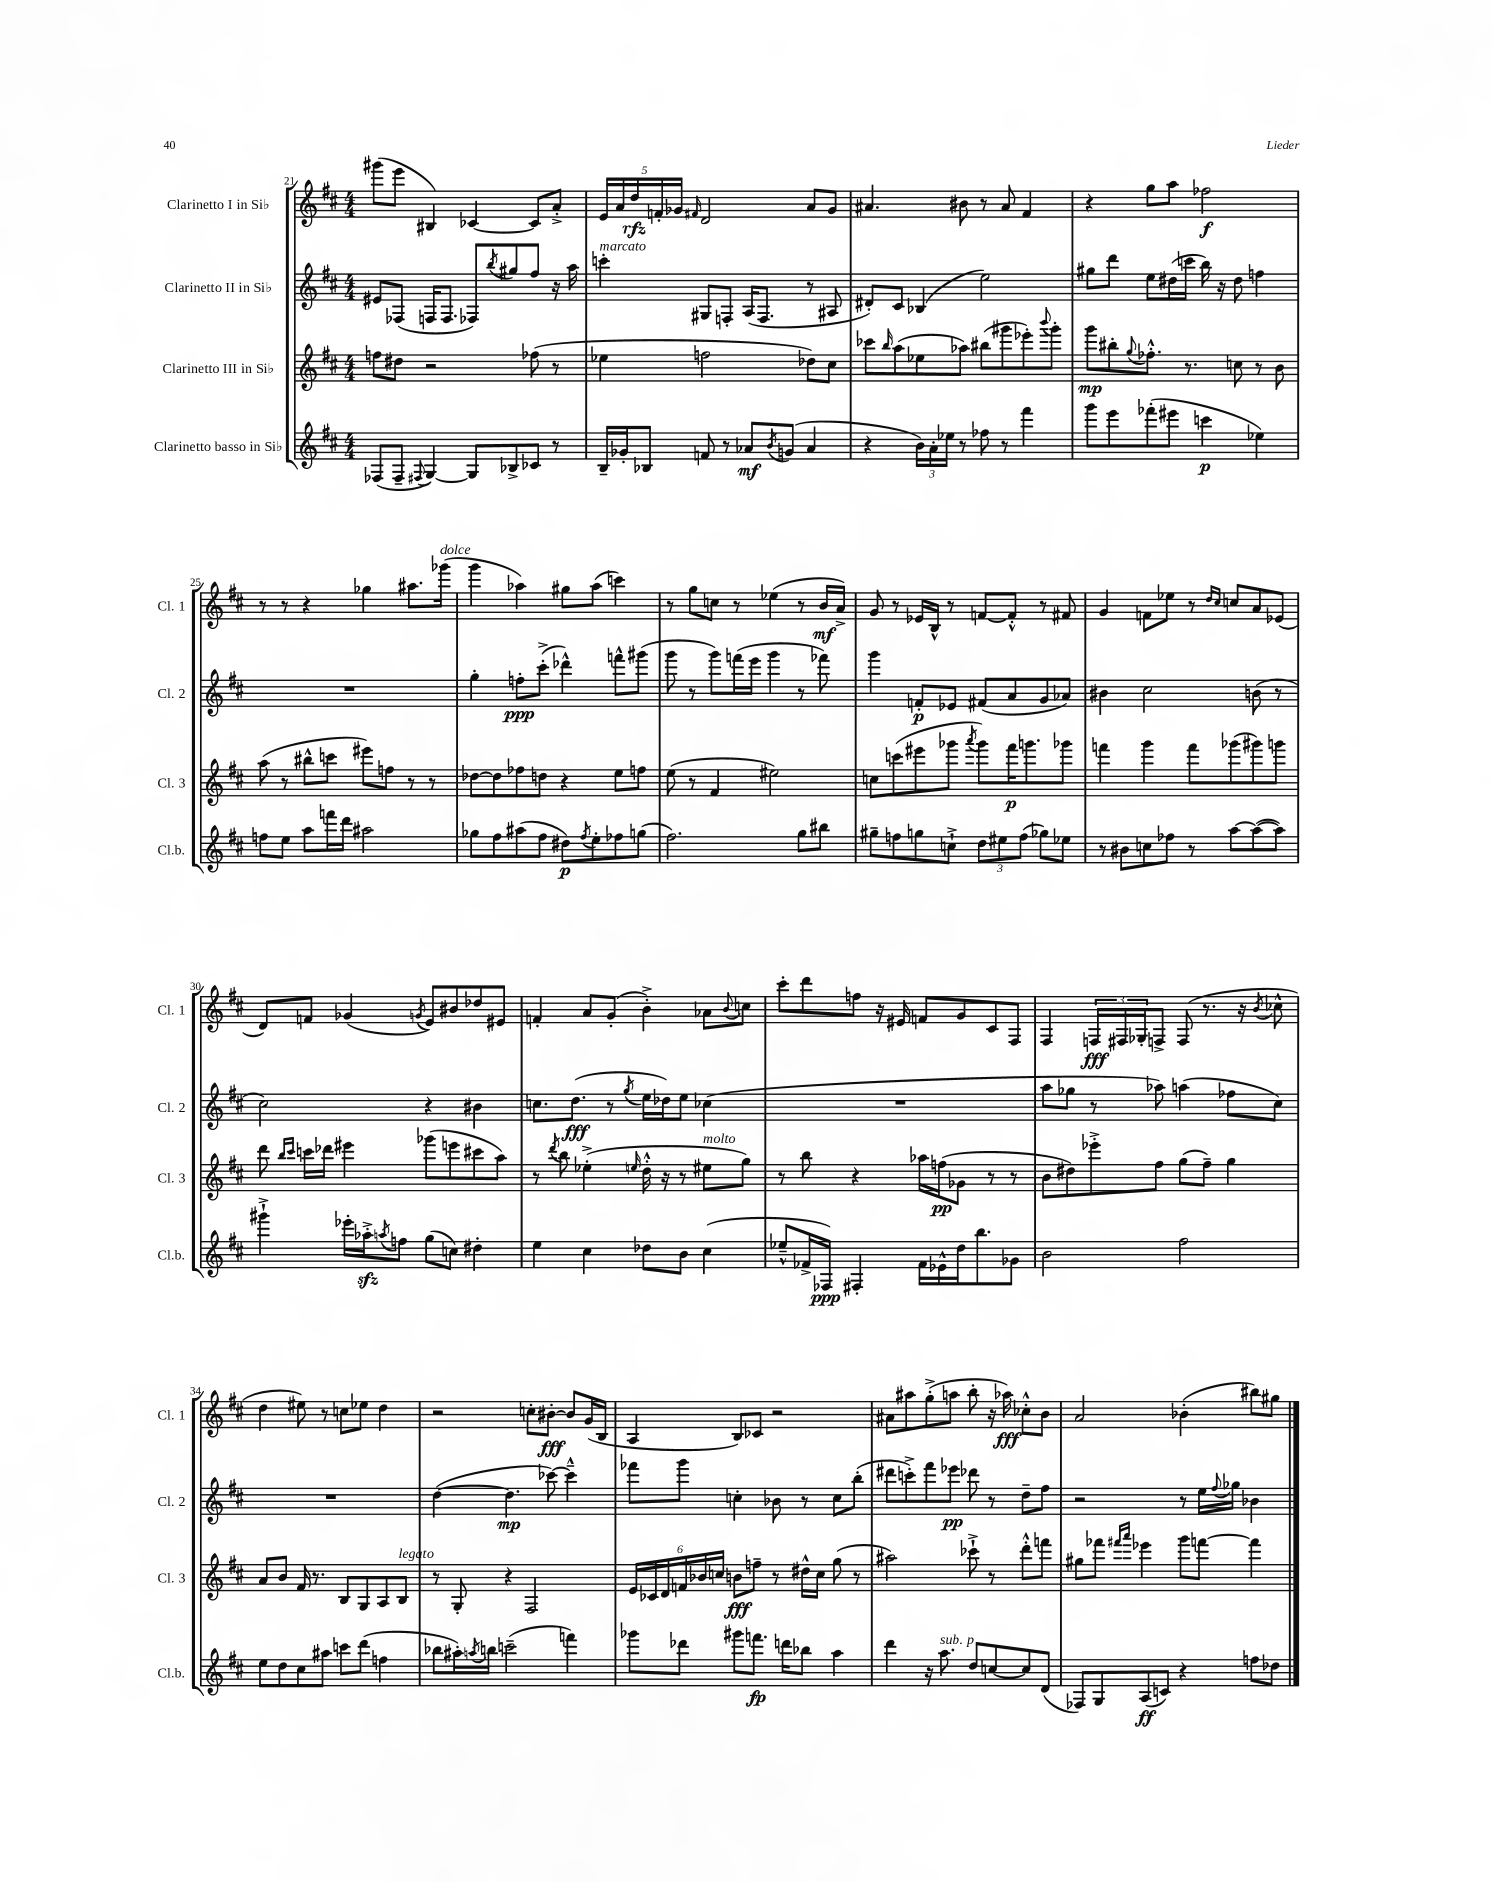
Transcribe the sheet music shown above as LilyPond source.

<<
\new StaffGroup <<
\new Staff = "s0" \with { instrumentName = "Clarinetto I in Sib" shortInstrumentName = "Cl. 1" } {
    \clef treble \key d \major \numericTimeSignature \time 4/4
    gis'''8( e'''8 bis4) ces'4~ ces'8 a'8-.-> |
    \tuplet 5/4 { e'16 a'16 d''16\rfz f'16-. ges'16 } \grace { fis'16 } d'2 a'8 ges'8 |
    ais'4. bis'8 r8 ais'8 fis'4 |
    r4 g''8 a''8 fes''2\f |
    r8 r8 r4 ges''4 ais''8. ges'''16^\markup { \italic "dolce" }( |
    g'''4 aes''4) gis''8 aes''8( c'''4) |
    r8 g''8 c''8 r8 ees''4( r8 b'16\mf a'16->) |
    g'8 r8 ees'16 b16-^ r8 f'8~ f'8-.-^ r8 fis'8 |
    g'4 f'8 ees''8 r8 \grace { d''16 cis''16 } c''8 a'8 ees'8( |
    d'8) f'8 ges'4( \acciaccatura { g'8 } e'8) bis'8 des''8 eis'8 |
    f'4-. a'8 g'8-.( b'4-.->) aes'8 \appoggiatura { b'8 } c''8 |
    cis'''8-. d'''8 f''8 r16 eis'16 f'8 g'8 cis'8 fis8 |
    fis4 \tuplet 3/2 { f16\fff fis16 ges16-. } f8-> f8( r8. r16 \acciaccatura { b'8 } ces''8-^ |
    d''4 eis''8) r8 c''8 ees''8 d''4 |
    r2 c''8-. bis'8~-.\fff bis'8 g'16( b16 |
    a4 b8) ces'8 r2 |
    ais'8 ais''8 g''8-.->( a''8 b''8-. r16 aes''16\fff) ces''8-.-^ b'8 |
    a'2 bes'4-.( bis''8) gis''8 \bar "|." |
}
\new Staff = "s1" \with { instrumentName = "Clarinetto II in Sib" shortInstrumentName = "Cl. 2" } {
    \clef treble \key d \major \numericTimeSignature \time 4/4
    eis'8 fes8( f16 f8. fes8) \acciaccatura { b''8 } gis''8 fis''8 r16 a''16 |
    c'''4-.^\markup { \italic "marcato" } gis8 f8-. a16( f8. r8 ais8 |
    dis'8-.) cis'8 bes4( e''2) |
    gis''8 d'''8 e''8 dis''16( c'''16 b''16) r16 dis''8 f''4 |
    R1 |
    g''4-. f''8-.\ppp cis'''8-.->( des'''4-^) f'''8-^ gis'''8( |
    g'''8 r8 g'''8) f'''16( e'''16 g'''4 r8 fes'''8) |
    g'''4 f'8-.\p ees'8 fis'8( a'8 g'8 aes'8) |
    bis'4 cis''2 b'8( r8 |
    cis''2) r4 bis'4 |
    c''8. d''8.\fff( r8 \acciaccatura { g''8 } e''16 des''16) e''8 ces''4( |
    R1 |
    a''8 ges''8 r8 aes''8) a''4( fes''8 cis''8) |
    R1 |
    d''4~( d''4.\mp ces'''8~) ces'''4---^ |
    fes'''8 g'''8 c''4-. bes'8 r8 c''8 b''8-.( |
    dis'''8 c'''8-.->) fis'''8 ees'''8\pp des'''8 r8 d''8-- fis''8 |
    r2 r8 e''16 \appoggiatura { fis''8 } ges''16 bes'4 \bar "|." |
}
\new Staff = "s2" \with { instrumentName = "Clarinetto III in Sib" shortInstrumentName = "Cl. 3" } {
    \clef treble \key d \major \numericTimeSignature \time 4/4
    f''8 dis''8 r2 fes''8( r8 |
    ees''4 f''2 des''8) cis''8 |
    ces'''8 \grace { b''16 } a''8( ees''8 aes''8) bis''8( gis'''8 ees'''8-.) \appoggiatura { b'''8 } gis'''8-. |
    g'''8\mp bis''8-. \appoggiatura { g''8 } fes''8.-.-^ r8. c''8 r8 b'8 |
    a''8( r8 bis''8-^ c'''8 eis'''8) f''8 r8 r8 |
    des''8~ des''8 fes''8 d''8 r4 e''8 f''8 |
    e''8( r8 fis'4 eis''2) |
    c''8 c'''8( eis'''8 ges'''8 \acciaccatura { a'''8 } ges'''8) fis'''16\p g'''8. ges'''8 |
    f'''4 g'''4 f'''8 ges'''8( gis'''8) g'''8 |
    d'''8 \grace { b''16 cis'''16 } c'''16 des'''16 eis'''4 ges'''8( e'''8 cis'''8 a''8) |
    r8 \acciaccatura { d'''8 } b''8 ees''4-.->( \grace { e''16 } d''16-.-^ r16 r8 eis''8^\markup { \italic "molto" } g''8) |
    r8 b''8 r4 aes''16 f''16\pp( ges'8 r8 r8 |
    b'8 dis''8) ees'''8-.-> fis''8 g''8( fis''8--) g''4 |
    a'8 b'8 fis'16 r8. b8 g8 a8 b8^\markup { \italic "legato" } |
    r8 g8-. r4 fis2 |
    \tuplet 6/4 { e'16 ces'16 d'16 f'16 bes'16 c''16 } b'8\fff f''8-- r8 dis''16-^ c''16 g''8( r8 |
    ais''2) ces'''8-!-> r8 d'''8-.-^ f'''8 |
    gis''8 fes'''8 \grace { fis'''16 a'''16 } ees'''4 g'''8 f'''8~ f'''4 \bar "|." |
}
\new Staff = "s3" \with { instrumentName = "Clarinetto basso in Sib" shortInstrumentName = "Cl.b." } {
    \clef treble \key d \major \numericTimeSignature \time 4/4
    fes8( fes8-- \appoggiatura { fis8 } g4~) g8 bes8-> ces'8 r8 |
    b16-- ges'16-. bes8 f'8 r8 aes'8\mf \acciaccatura { b'8 } g'8( aes'4 |
    r4 \tuplet 3/2 { b'16) a'16-. ees''16 } r8 fes''8 r8 fis'''4 |
    g'''8 e'''8 fes'''8-.( eis'''8 c'''4\p ees''4) |
    f''8 e''8 a''8 f'''16 d'''16 ais''2 |
    ges''8 fis''8 ais''8( fis''8 dis''8\p) \acciaccatura { fis''8 } e''8-. fes''8 g''8( |
    fis''2.) g''8 bis''8 |
    gis''8-- f''8 g''8 c''8-!-> \tuplet 3/2 { d''8 eis''8 f''8( } ges''8) ees''8 |
    r8 bis'8 c''8 fes''8 r8 a''8~ a''8~( a''8) |
    gis'''4-!-> ees'''16-. aes''16-.->\sfz \acciaccatura { a''8 } f''8 g''8( c''8) dis''4-. |
    e''4 cis''4 des''8 b'8 cis''4( |
    ees''8---^ fes'16-> fes16\ppp) fis4-. fes'16 ees'16-^ d''16 b''8. ges'8 |
    b'2 fis''2 |
    e''8 d''8 cis''8 ais''8 c'''8 d'''8( f''4 |
    bes''8 ais''16-.) \acciaccatura { a''8 } b''16 c'''2--( f'''4) |
    ges'''8 des'''8 gis'''8 f'''8.\fp d'''16 bes''8 a''4 |
    d'''4 r16 a''8.^\markup { \italic "sub. p" } d''8 c''8~ c''8 d'8( |
    fes8) g8 a8\ff( c'8) r4 f''8 des''8 \bar "|." |
}
>>
>>
\layout { \context { \Score currentBarNumber = #21 } }
